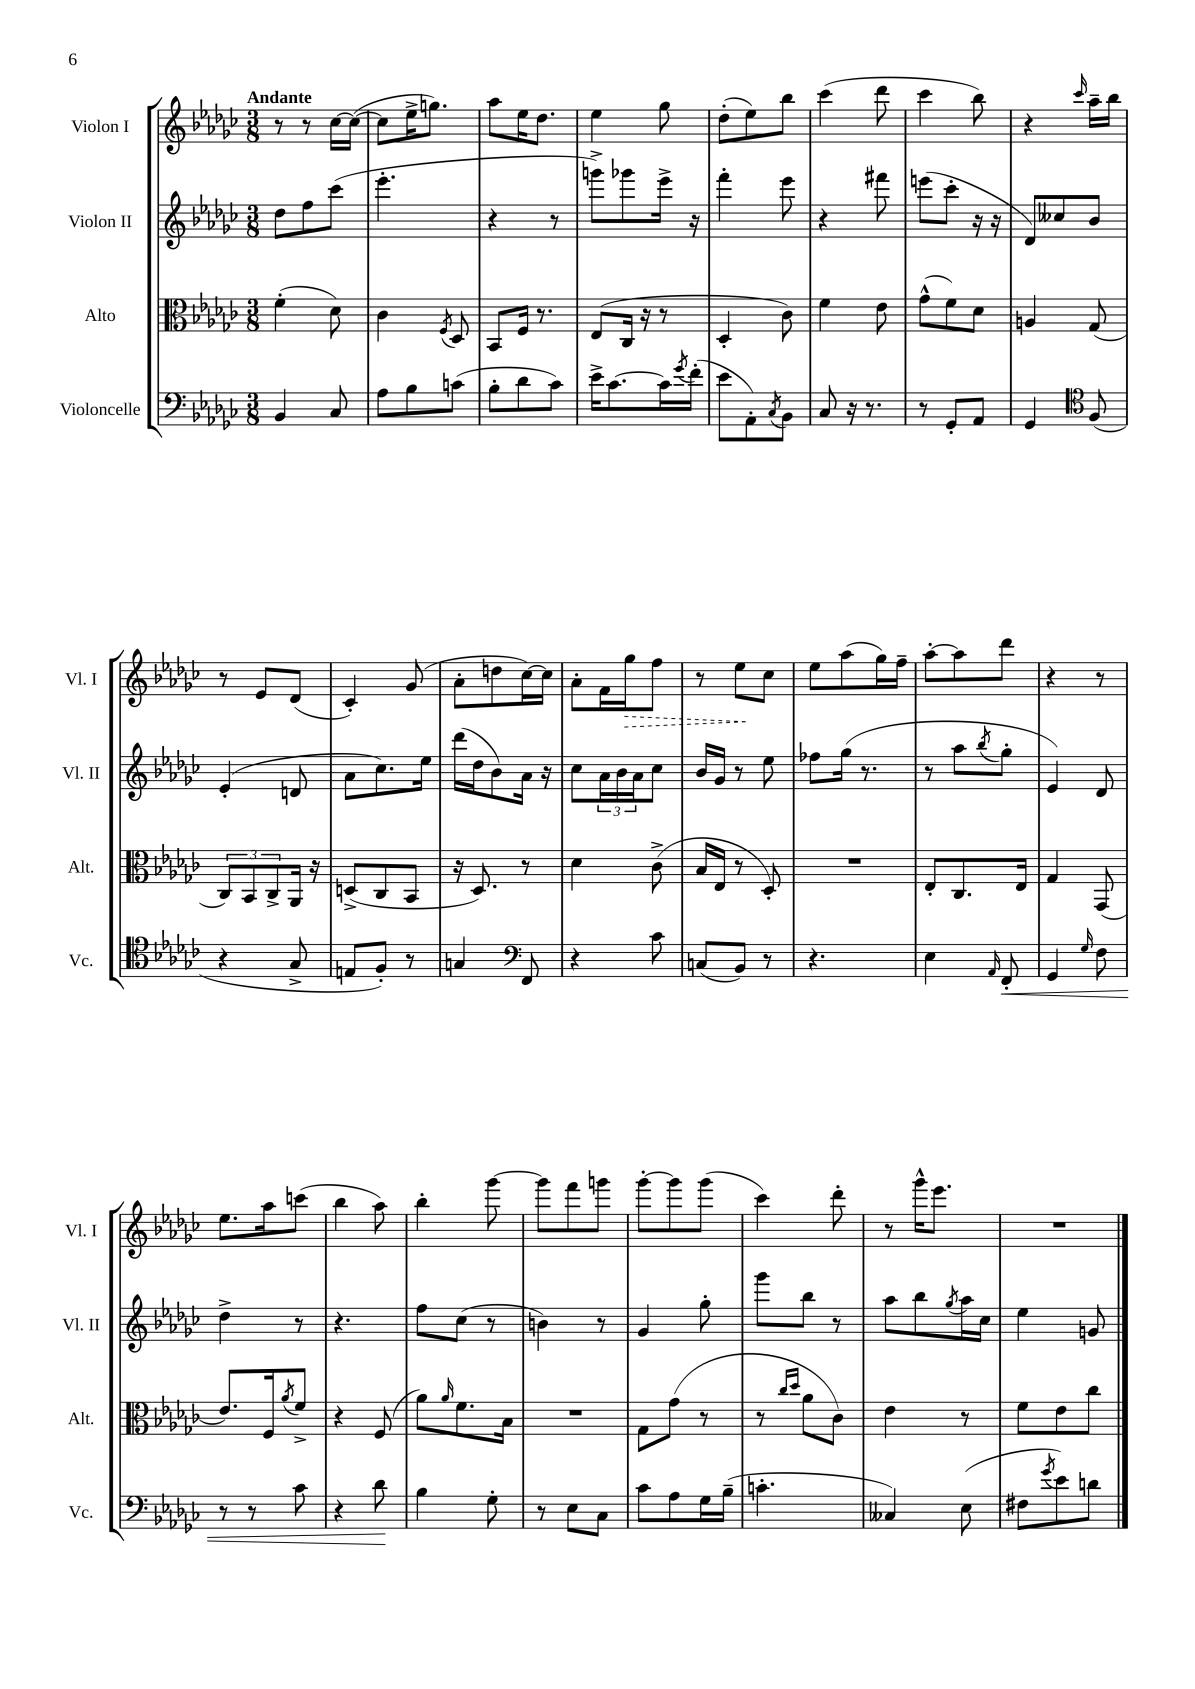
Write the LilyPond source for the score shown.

<<
\new StaffGroup <<
\new Staff = "s0" \with { instrumentName = "Violon I" shortInstrumentName = "Vl. I" } {
    \clef treble \key ges \major \numericTimeSignature \time 3/8 \tempo "Andante"
    r8 r8 ces''16~ ces''16~( |
    ces''8 ees''16-> g''8.) |
    aes''8 ees''16 des''8. |
    ees''4 ges''8 |
    des''8-.( ees''8) bes''8 |
    ces'''4( des'''8 |
    ces'''4 bes''8) |
    r4 \grace { ces'''16 } aes''16-- bes''16 |
    r8 ees'8 des'8( |
    ces'4-.) ges'8( |
    aes'8-. d''8 ces''16~) ces''16 |
    aes'8-. f'16 \once \override Hairpin.style = #'dashed-line ges''16\> f''8 |
    r8 ees''8\! ces''8 |
    ees''8 aes''8( ges''16) f''16-- |
    aes''8~-. aes''8 des'''8 |
    r4 r8 |
    ees''8. aes''16 c'''8( |
    bes''4 aes''8) |
    bes''4-. ges'''8~ |
    ges'''8 f'''8 g'''8 |
    ges'''8~-. ges'''8 ges'''8( |
    ces'''4) des'''8-. |
    r8 ges'''16-^ ees'''8. |
    R4. \bar "|." |
}
\new Staff = "s1" \with { instrumentName = "Violon II" shortInstrumentName = "Vl. II" } {
    \clef treble \key ges \major \numericTimeSignature \time 3/8
    des''8 f''8 ces'''8( |
    ees'''4.-. |
    r4 r8 |
    g'''8->) ges'''8 ees'''16-> r16 |
    f'''4-. ees'''8 |
    r4 fis'''8 |
    e'''8( ces'''8-. r16 r16 |
    des'8) ceses''8 bes'8 |
    ees'4-.( d'8 |
    aes'8 ces''8.) ees''16 |
    des'''16( des''16 bes'8) aes'16 r16 |
    ces''8 \tuplet 3/2 { aes'16 bes'16 aes'16 } ces''8 |
    bes'16 ges'16 r8 ees''8 |
    fes''8 ges''16( r8. |
    r8 aes''8 \acciaccatura { bes''8 } ges''8-. |
    ees'4) des'8 |
    des''4-> r8 |
    r4. |
    f''8 ces''8( r8 |
    b'4) r8 |
    ges'4 ges''8-. |
    ges'''8 bes''8 r8 |
    aes''8 bes''8 \acciaccatura { ges''8 } aes''16 ces''16 |
    ees''4 g'8 \bar "|." |
}
\new Staff = "s2" \with { instrumentName = "Alto" shortInstrumentName = "Alt." } {
    \clef alto \key ges \major \numericTimeSignature \time 3/8
    f'4-.( des'8) |
    ces'4 \acciaccatura { f8 } des8 |
    bes,8 f16 r8. |
    ees8( ces16 r16 r8 |
    des4-. ces'8) |
    f'4 ees'8 |
    ges'8-^( f'8) des'8 |
    a4 ges8( |
    \tuplet 3/2 { ces8) bes,8 ces8-> } aes,16 r16 |
    d8->( ces8 bes,8 |
    r16 des8.) r8 |
    des'4 ces'8->( |
    bes16 ees16 r8 des8-.) |
    R4. |
    ees8-. ces8. ees16 |
    ges4 ges,8( |
    ees'8.) f16 \acciaccatura { aes'8 } f'8-> |
    r4 f8( |
    aes'8) \grace { aes'16 } f'8. bes16 |
    R4. |
    ges8 ges'8( r8 |
    r8 \grace { ces''16 des''16 } aes'8 ces'8) |
    ees'4 r8 |
    f'8 ees'8 ces''8 \bar "|." |
}
\new Staff = "s3" \with { instrumentName = "Violoncelle" shortInstrumentName = "Vc." } {
    \clef bass \key ges \major \numericTimeSignature \time 3/8
    bes,4 ces8 |
    aes8 bes8 c'8( |
    bes8-. des'8 ces'8) |
    ees'16-> ces'8.~ ces'16 \acciaccatura { ges'8 } f'16-.( |
    ees'8 aes,8-.) \acciaccatura { ces8 } bes,8 |
    ces8 r16 r8. |
    r8 ges,8-. aes,8 |
    ges,4 \clef tenor f8( |
    r4 ges8-> |
    e8 f8-.) r8 |
    g4 \clef bass f,8 |
    r4 ces'8 |
    c8( bes,8) r8 |
    r4. |
    ees4 \grace { aes,16 } f,8-.\< |
    ges,4 \grace { ges16 } f8 |
    r8 r8 ces'8 |
    r4 des'8\! |
    bes4 ges8-. |
    r8 ees8 ces8 |
    ces'8 aes8 ges16 bes16--( |
    c'4.-. |
    ceses4) ees8( |
    fis8 \acciaccatura { ges'8 } ees'8) d'8 \bar "|." |
}
>>
>>
\layout { \context { \Score \remove "Bar_number_engraver" } }
